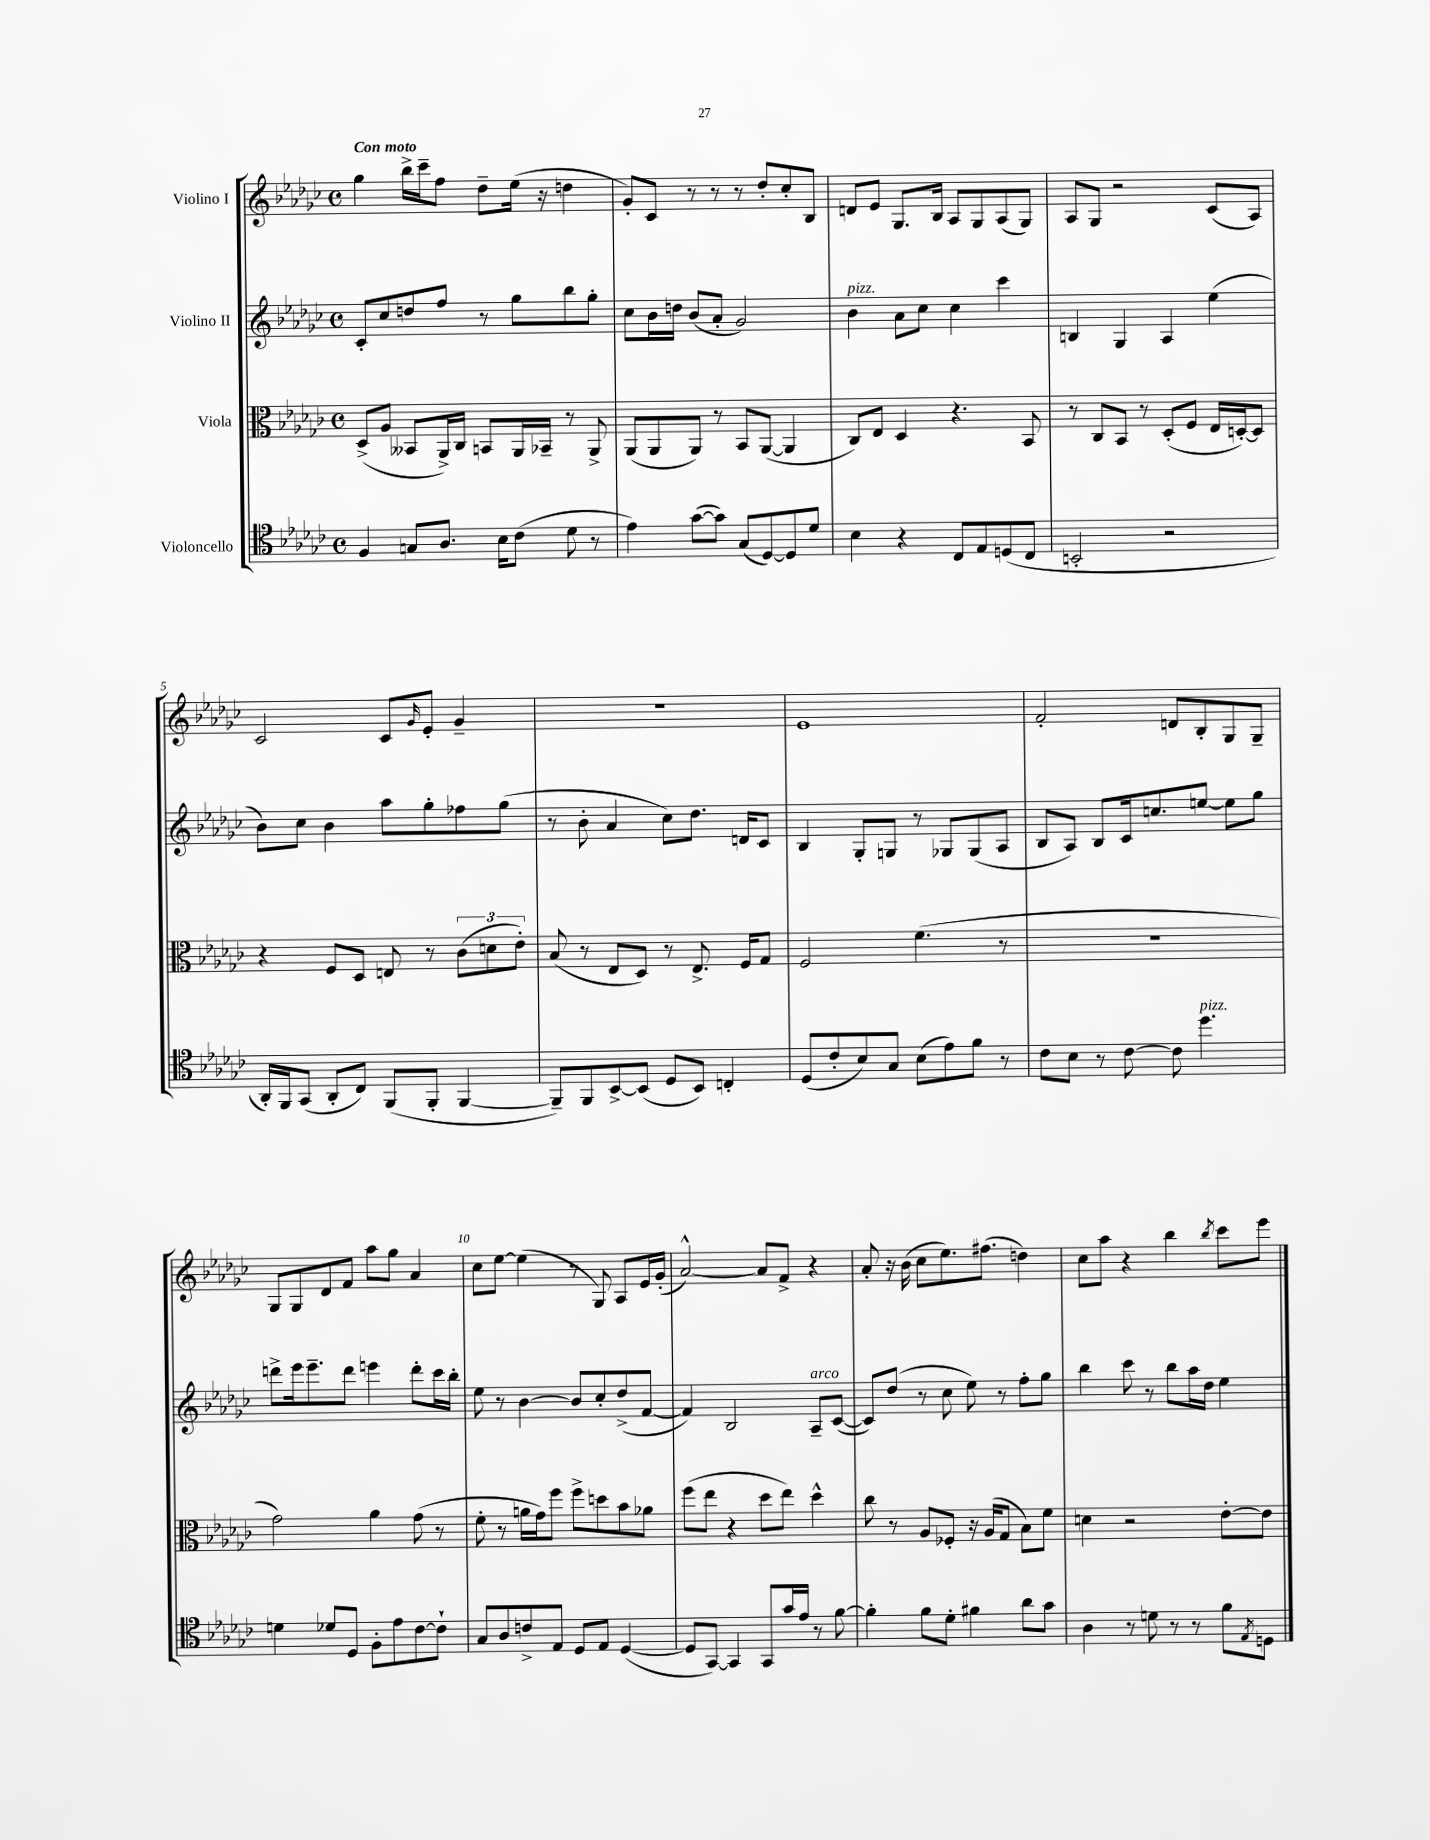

**kern	**kern	**kern	**kern
*staff4	*staff3	*staff2	*staff1
*clefC4	*clefC3	*clefG2	*clefG2
*k[b-e-a-d-g-c-]	*k[b-e-a-d-g-c-]	*k[b-e-a-d-g-c-]	*k[b-e-a-d-g-c-]
*M4/4	*M4/4	*M4/4	*M4/4
*met(c)	*met(c)	*met(c)	*met(c)
4F/	(8D-^/L	8c-'/L	4gg-\
.	8A-/J	8cc-/	.
8G/L	8BB--/L	8dd/	16bb-^\LL
.	.	.	16ccc-~\J
8.A-/J	16AA-^/L)	8ff/J	8ff\J
.	16C-/JJ	.	.
.	8BB/L	8r	8dd-~\L
16B-\LK	.	.	.
(8c-\J	16AA-/L	8gg-\L	(16ee-\Jk
.	16BB-~/JJ	.	16r
8d-\	8r	8bb-\	4dd\
8r	8AA-^/	8gg-'\J	.
=	=	=	=
4e-\)	(8AA-/L	8cc-\L	8g-'/L)
.	8AA-/	16b-\L	8c-/J
.	.	16dd\JJ	.
([8g-\L	8AA-/J)	(8b-/L	8r
8g-\]J)	8r	8a-'/J	8r
(8G-/L	8BB-/L	2g-/)	8r
[8D-/)	([8AA-/J	.	8dd-'/L
8D-/]	4AA-/]	.	8cc-'/
8d-/J	.	.	8B-/J
=	=	=	=
4B-\	8C-/L)	4b-\	8d/L
.	8E-/J	.	8e-/J
4r	4D-/	8a-\L	8.G-/L
.	.	8cc-\J	.
.	.	.	16B-/Jk
8C-/L	4.r	4cc-\	8A-/L
8E-/	.	.	8G-/
(8D/	.	4ccc-\	(8A-/
8C-/J	8BB-/	.	8G-/J)
=	=	=	=
2BB'/	8r	4B/	8A-/L
.	8C-/L	.	8G-/J
.	8BB-/J	4G-/	2r
.	8r	.	.
2r	(8D-'/L	4A-/	.
.	8F/J	.	.
.	16E-/LL	(4ee-\	(8c-/L
.	[16D'/J)	.	.
.	8D/]J	.	8A-/J)
=	=	=	=
16AA-'/LL)	4r	8b-\L)	2c-/
16FF/J	.	.	.
(8GG-/J	.	8cc-\J	.
8AA-'/L	8F/L	4b-\	.
8C-/J)	8D-/J	.	.
(8FF/L	8E/	8aa-\L	8c-/L
.	.	.	16qqg-/
8FF'/J	8r	8gg-'\	8e-'/J
[4FF/	(12c-\L	8ff-\	4g-~/
.	12d\	.	.
.	.	(8gg-\J	.
.	12e-'\J)	.	.
=	=	=	=
8FF~/]L)	(8B-/	8r	1r
8FF/	8r	8b-'\	.
[8BB-^/	8E-/L	4a-/	.
(8BB-/]J	8D-/J)	.	.
8D-/L	8r	8cc-\L)	.
8BB-/J)	8.E-^/	8.dd-\J	.
4C'/	.	.	.
.	16F/LK	16d/LK	.
.	8G-/J	8c-/J	.
=	=	=	=
(8D-/L	2F/	4B-/	1e-
8c-'/	.	.	.
8B-/)	.	8G-'/L	.
8G-/J	.	8G/J	.
(8B-\L	(4.f\	8r	.
8e-\)	.	8G-/L	.
8f\J	.	(8G-/	.
8r	8r	8A-/J	.
=	=	=	=
8c-\L	1r	8B-/L	2f'/
8B-\J	.	8A-/J)	.
8r	.	8B-/L	.
[8c-\	.	16c-/k	.
.	.	8.cc/	.
8c-\]	.	.	8d/L
4.dd-\	.	[8ee/J	8B-'/
.	.	8ee\]L	8G-/
.	.	8gg-\J	8G-~/J
=	=	=	=
4d\	2g-\)	8ddd^\L	8G-/L
.	.	16eee-\k	8G-/
.	.	8.eee-~\	.
8d-/L	.	.	8d-/
8D-/J	.	8ddd\J	8f/J
8F'\L	4a-\	4eee\	8aa-\L
8e-\	.	.	8gg-\J
[8c-\	(8g-\	8ddd'\L	4a-/
8c-`\]J	8r	16ccc-\L	.
.	.	16bb-'\JJ	.
=	=	=	=
8G-/L	8f'\	8ee-\	8cc-\L
8A-/	8r	8r	[8ee-\J
8c^/	16a\LL	[4b-\	(4ee-\]
.	16g-\J)	.	.
8E-/J	8ff\J	.	.
8D-/L	8ff^\L	8b-/]L	8r
8E-/J	8dd\	8cc-'/	8G-/)
([4D-/	8b-\	(8dd-^/	8A-/L
.	8a-\J	[8f/J	16e-/L
.	.	.	(16g-'/JJ
=	=	=	=
8D-/]L	(8ff\L	4f/])	[2a-^^/)
[8GG-/J)	8ee-\J	.	.
4GG-/]	4r	2B-/	.
8GG-/L	8dd-\L	.	8a-/]L
16g-/L	8ee-\J)	.	8f^/J
16e-/JJ	.	.	.
8r	4dd-^^\	8A-~/L	4r
[8f\	.	([8c-/J	.
=	=	=	=
4f'\]	8cc-\	8c-/]L)	8a-'/
.	8r	(8dd-/J	16r
.	.	.	(16b-\
8f\L	8A-/L	8r	8cc-\L
8d-'\J	8F-'/J	8cc-\	8.ee-\)
4f#\	16r	8ee-\)	.
.	(16A-/LK	.	(8.ff#\J
.	8G-/J	8r	.
8a-\L	8B-\L)	8ff'\L	4dd\)
8g-\J	8f\J	8gg-\J	.
=	=	=	=
4A-\	4d\	4bb-\	8cc-\L
.	.	.	8aa-\J
8r	2r	8ccc-\	4r
8d\	.	8r	.
8r	.	8bb-\L	4bb-\
8r	.	16aa-\L	.
.	.	16dd-\JJ	.
.	.	.	8qbb-/
8f\L	[8e-'\L	4ee-\	8ccc-\L
8qE-/	.	.	.
8D\J	8e-\]J	.	8eee-\J
==	==	==	==
*-	*-	*-	*-
